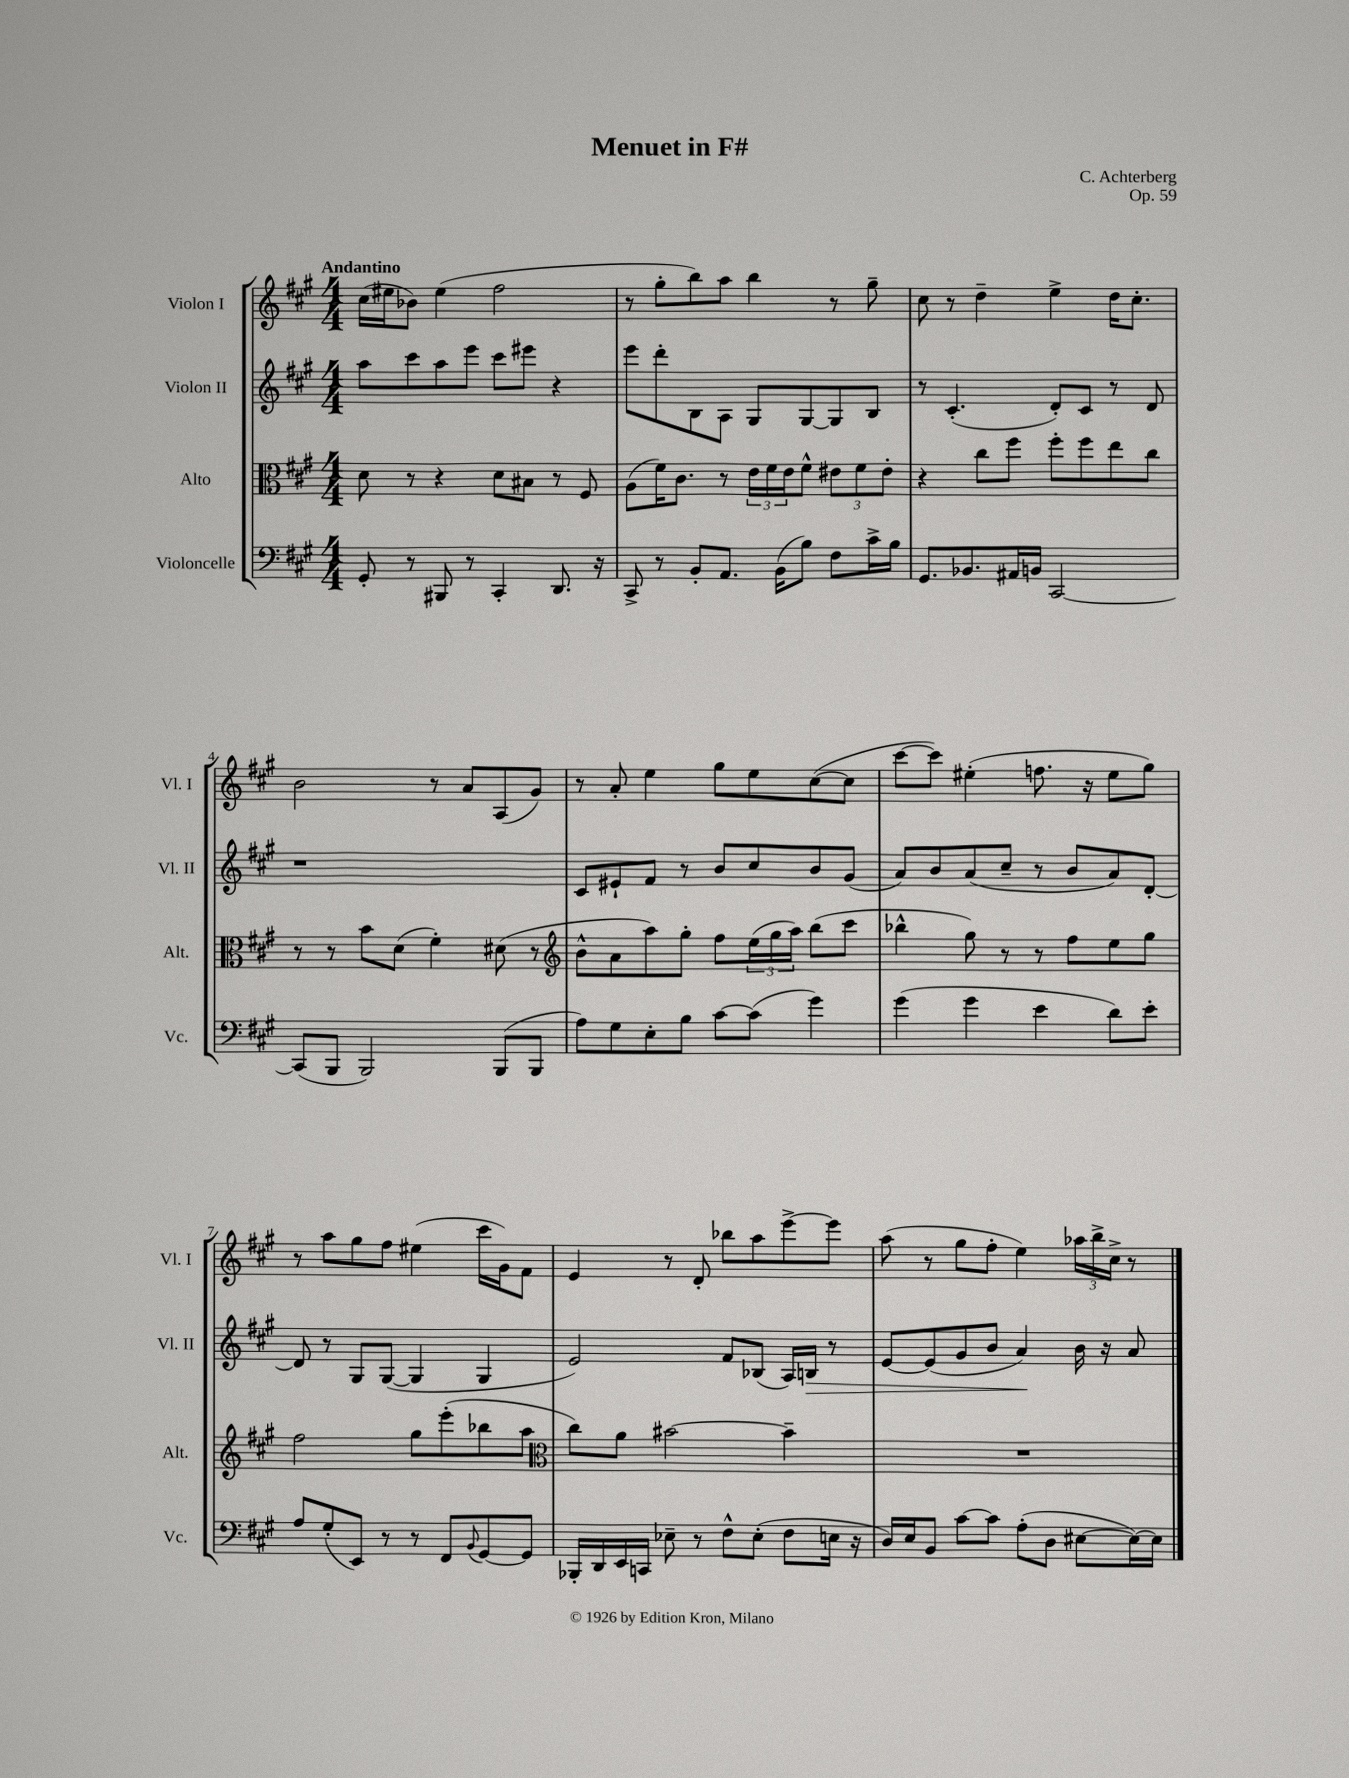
\header { title = "Menuet in F#" composer = "C. Achterberg" opus = "Op. 59" }
<<
\new StaffGroup <<
\new Staff = "s0" \with { instrumentName = "Violon I" shortInstrumentName = "Vl. I" } {
    \clef treble \key a \major \numericTimeSignature \time 4/4 \tempo "Andantino"
    cis''16( eis''16 bes'8) eis''4( fis''2 |
    r8 gis''8-. b''8) a''8 b''4 r8 gis''8-- |
    cis''8 r8 d''4-- e''4-> d''16 cis''8.-. |
    b'2 r8 a'8 a8( gis'8) |
    r8 a'8-. e''4 gis''8 e''8 cis''8~( cis''8 |
    cis'''8~ cis'''8) eis''4-.( f''8. r16 eis''8 gis''8) |
    r8 a''8 gis''8 fis''8 eis''4( cis'''16 gis'16) fis'8 |
    e'4 r8 d'8-. bes''8 a''8 e'''8~-> e'''8 |
    a''8( r8 gis''8 fis''8-. e''4) \tuplet 3/2 { aes''16 b''16-> cis''16-> } r8 \bar "|." |
}
\new Staff = "s1" \with { instrumentName = "Violon II" shortInstrumentName = "Vl. II" } {
    \clef treble \key a \major \numericTimeSignature \time 4/4
    a''8 cis'''8 a''8 e'''8 cis'''8 eis'''8 r4 |
    e'''8 d'''8-. b8 a8 gis8 gis8~ gis8 b8 |
    r8 cis'4.-.( d'8-.) cis'8 r8 d'8 |
    r1 |
    cis'8 eis'8-! fis'8 r8 b'8 cis''8 b'8 gis'8( |
    a'8) b'8 a'8( cis''8-- r8 b'8 a'8) d'8~-. |
    d'8 r8 gis8 gis8~( gis4 gis4 |
    e'2) fis'8 bes8( a16) b16\> r8 |
    e'8~ e'8( gis'8 b'8 a'4\!) b'16 r16 a'8 \bar "|." |
}
\new Staff = "s2" \with { instrumentName = "Alto" shortInstrumentName = "Alt." } {
    \clef alto \key a \major \numericTimeSignature \time 4/4
    d'8 r8 r4 d'8 bis8 r8 fis8 |
    a8( fis'16) cis'8. r8 \tuplet 3/2 { e'16 fis'16 e'16 } fis'8-^ \tuplet 3/2 { eis'8 fis'8 eis'8-. } |
    r4 cis''8 fis''8 fis''8-. fis''8 e''8 cis''8 |
    r8 r8 b'8 d'8( fis'4-.) dis'8( r8 |
    \clef treble b'8-^ a'8 a''8) gis''8-. fis''8 \tuplet 3/2 { e''16( gis''16 a''16) } b''8( cis'''8 |
    bes''4-^ gis''8) r8 r8 fis''8 e''8 gis''8 |
    fis''2 gis''8 e'''8-.( bes''8 a''8 |
    \clef alto cis''8) a'8 bis'2~ bis'4-- |
    R1 \bar "|." |
}
\new Staff = "s3" \with { instrumentName = "Violoncelle" shortInstrumentName = "Vc." } {
    \clef bass \key a \major \numericTimeSignature \time 4/4
    gis,8-. r8 bis,,8 r8 cis,4-. d,8. r16 |
    cis,8-> r8 b,8-. a,8. b,16( b8) fis8 cis'16-> b16 |
    gis,8. bes,8. ais,16 b,16 cis,2~ |
    cis,8( b,,8 b,,2) b,,8( b,,8 |
    a8) gis8 e8-. b8 cis'8~ cis'8( gis'4) |
    gis'4( gis'4 e'4 d'8) e'8-. |
    a8 gis8-.( e,8) r8 r8 fis,8 \appoggiatura { b,8 } gis,8~ gis,8 |
    bes,,16-. d,16 e,16 c,16 ees8-- r8 fis8-^ ees8-.( fis8 e16 r16 |
    d16) e16 b,8 cis'8~ cis'8 a8-.( d8 eis8~ eis16~) eis16 \bar "|." |
}
>>
>>
